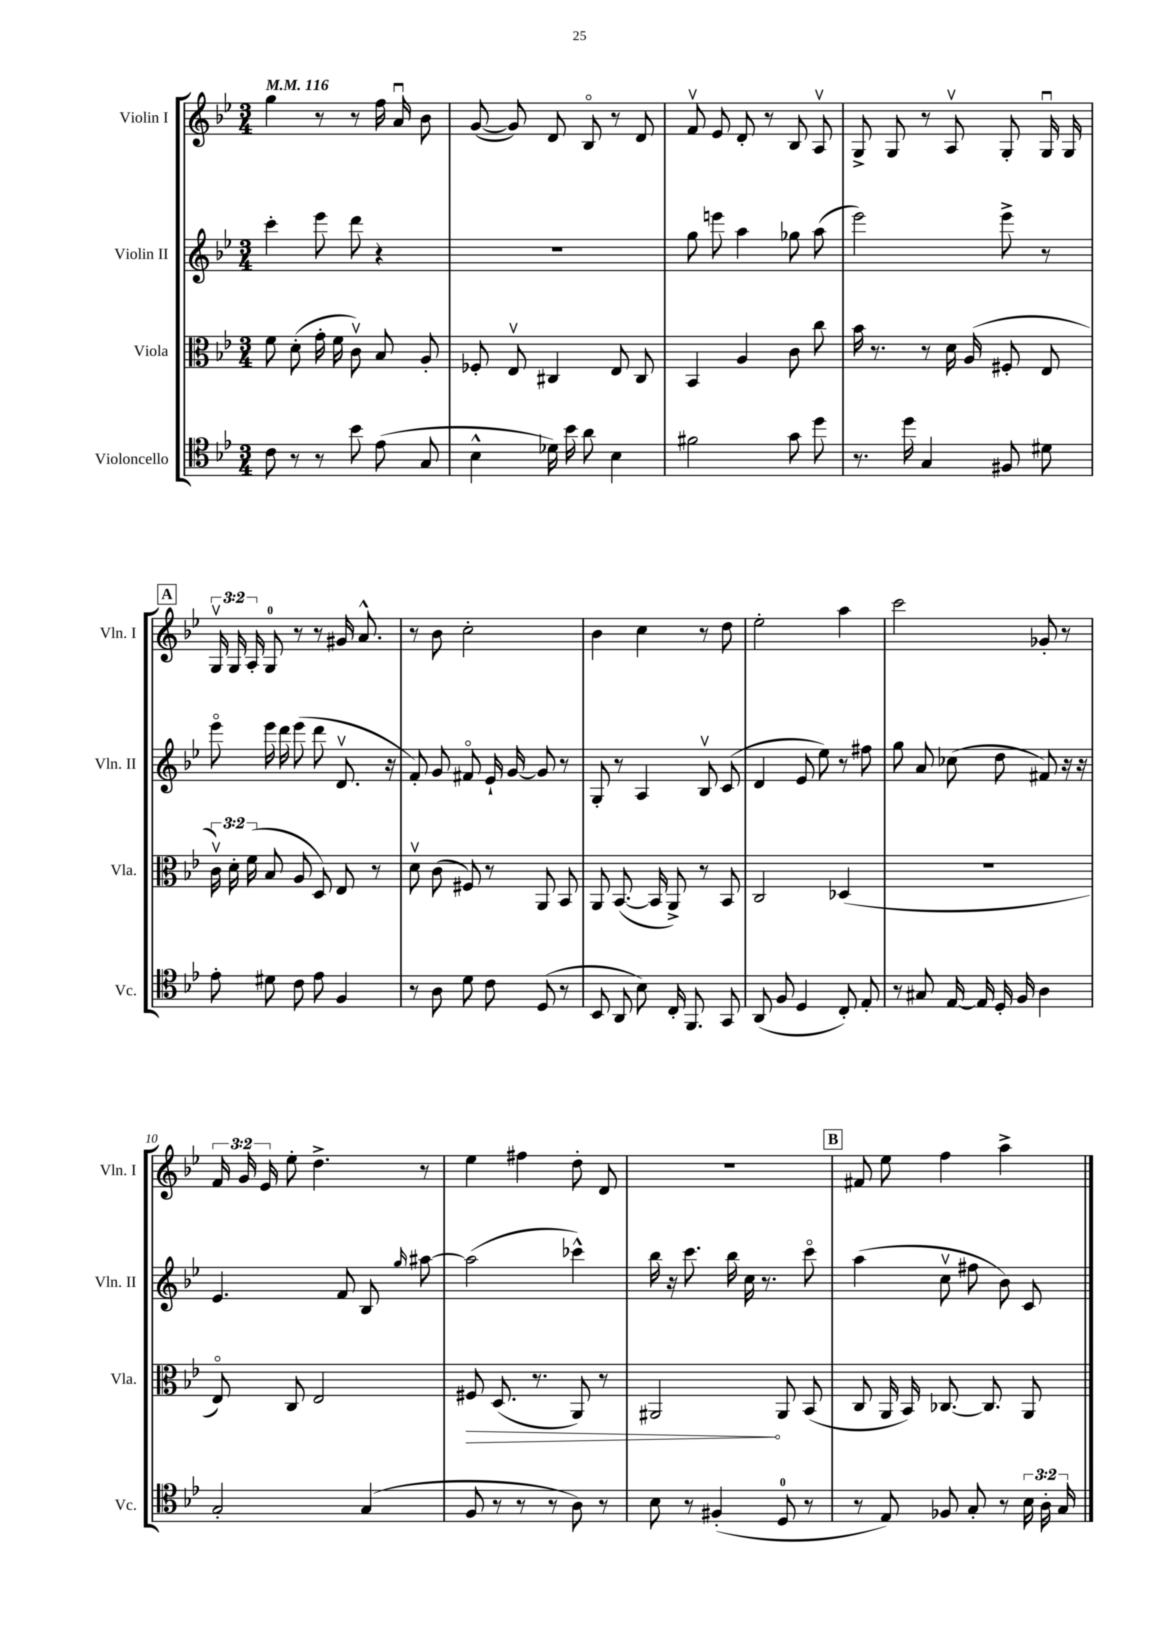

**kern	**kern	**dynam	**kern	**kern
*part4	*part3	*part3	*part2	*part1
*staff4	*staff3	*staff3	*staff2	*staff1
*I"Violoncello	*I"Viola	*	*I"Violin II	*I"Violin I
*I'Vc.	*I'Vla.	*	*I'Vln. II	*I'Vln. I
*clefC4	*clefC3	*	*clefG2	*clefG2
*k[b-e-]	*k[b-e-]	*	*k[b-e-]	*k[b-e-]
*M3/4	*M3/4	*	*M3/4	*M3/4
*MM116	*MM116	*	*MM116	*MM116
=1	=1	=1	=1	=1
8c\	8f\	.	4ccc'\	4gg\
8r	(8d'\	.	.	.
8r	16g'\	.	8eee-\	8r
.	16f\	.	.	.
8b-\	8cv\)	.	8ddd\	8r
(8e-\	8B-/	.	4r	16ff\
.	.	.	.	16au/
8G/	8A'/	.	.	8b-\
=2	=2	=2	=2	=2
4B-^^\	8F-X'/	.	2.r	([8g/
.	8E-v/	.	.	8g/])
16d-X\)	4C#X/	.	.	8d/
16b-\	.	.	.	.
8a\	.	.	.	8B-/
4B-\	8E-/	.	.	8r
.	8C#/	.	.	8d/
=3	=3	=3	=3	=3
2f#X\	4BB-/	.	8gg\	8fv/
.	.	.	8eeen\	8e-/
.	4A/	.	4aa\	8d'/
.	.	.	.	8r
8g\	8c\	.	8gg-X\	8B-/
8dd\	8cc\	.	(8aa\	8Av/
=4	=4	=4	=4	=4
8.r	16b-\	.	2eee-\)	8G^/
.	8.r	.	.	.
.	.	.	.	8G/
16dd\	.	.	.	.
4G/	8r	.	.	8r
.	16d\	.	.	8Av/
.	(16A/	.	.	.
8F#X/	8F#X'/	.	8eee-^\	8G'/
8d#X\	8E-/	.	8r	16Gu/
.	.	.	.	16G/
!!LO:LB:g=z
!!LO:REH:place=s1:t=A
=5	=5	=5	=5	=5
8e-'\	24cv\)	.	8eee-\	24Gv/
.	24d'\	.	.	24G/
.	(24f\	.	.	24A'/
8d#X\	8B-/	.	16eee-\	8G/
.	.	.	16ddd\	.
8c\	8A/	.	(8eee-\	8r
8e-\	8D/)	.	8ddd\	8r
4F/	8E-/	.	8.dv/	16g#X/
.	.	.	.	8.a^^/
.	8r	.	.	.
.	.	.	16r	.
=6	=6	=6	=6	=6
8r	8dv\	.	8f'/)	8r
8A\	(8c\	.	8g/	8b-\
8d\	8F#X/)	.	8f#X/	2cc'\
8c\	8r	.	16e-`/	.
.	.	.	[16g/	.
(8D/	8AA/	.	8g/]	.
8r	8BB-/	.	8r	.
=7	=7	=7	=7	=7
8BB-/	8AA/	.	8G'/	4b-\
8AA/	([8.BB-/	.	8r	.
8B-\)	.	.	4A/	4cc\
.	16BB-/]	.	.	.
16C'/	8AA^/)	.	.	.
8.FF/	.	.	.	.
.	8r	.	8B-v/	8r
8GG/	8BB-/	.	(8c/	8dd\
=8	=8	=8	=8	=8
(8AA/	2C/	.	4d/	2ee-'\
8F/	.	.	.	.
4D/	.	.	8e-/	.
.	.	.	8ee-\)	.
8C'/)	(4D-X/	.	8r	4aa\
8E-'/	.	.	8ff#X\	.
=9	=9	=9	=9	=9
8r	2.r	.	8gg\	2ccc\
8G#X/	.	.	8a/	.
[16E-/	.	.	(8cc-X\	.
16E-/]	.	.	.	.
16D'/	.	.	8dd\	.
16F/	.	.	.	.
4A\	.	.	8f#X/)	8g-X'/
.	.	.	16r	8r
.	.	.	16r	.
!!LO:LB:g=z
=10	=10	=10	=10	=10
2G'/	8E-/)	.	4.e-/	24f/
.	.	.	.	24g/
.	.	.	.	24e-/
.	8C/	.	.	8ee-'\
.	2E-/	.	.	4.dd^\
.	.	.	8f/	.
(4G/	.	.	8B-/	.
.	.	.	16qqgg/	.
.	.	.	[8aa#X\	8r
=11	=11	=11	=11	=11
!	!	!LO:HP:b	!	!
8F/	8F#X/	>	(2aa#\]	4ee-\
8r	(8.D/	.	.	.
8r	.	.	.	4ff#X\
.	8.r	.	.	.
8r	.	.	.	.
8A\)	8AA/)	.	4ccc-X^^\)	8dd'\
8r	8r	.	.	8d/
=12	=12	=12	=12	=12
8B-\	2AA#X/	.	16bb-\	2.r
.	.	.	16r	.
8r	.	.	8.ccc\	.
(4F#X'/	.	.	.	.
.	.	.	16bb-\	.
.	.	.	16cc\	.
.	.	.	8.r	.
8D/	8AA#/	]	.	.
8r	(8BB-/	.	8ccc\	.
!!LO:REH:place=s1:t=B
=13	=13	=13	=13	=13
8r	8C/	.	(4aa\	8f#X/
8E-/)	16AA/	.	.	8ee-\
.	16BB-/)	.	.	.
8F-X/	[8.C-X/	.	8ccv\	4ff\
8G'/	.	.	8ff#X\	.
.	8.C-/]	.	.	.
8r	.	.	8b-\)	4aa^\
24B-\	8AA/	.	8c/	.
24A'\	.	.	.	.
24G/	.	.	.	.
==	==	==	==	==
*-	*-	*-	*-	*-
